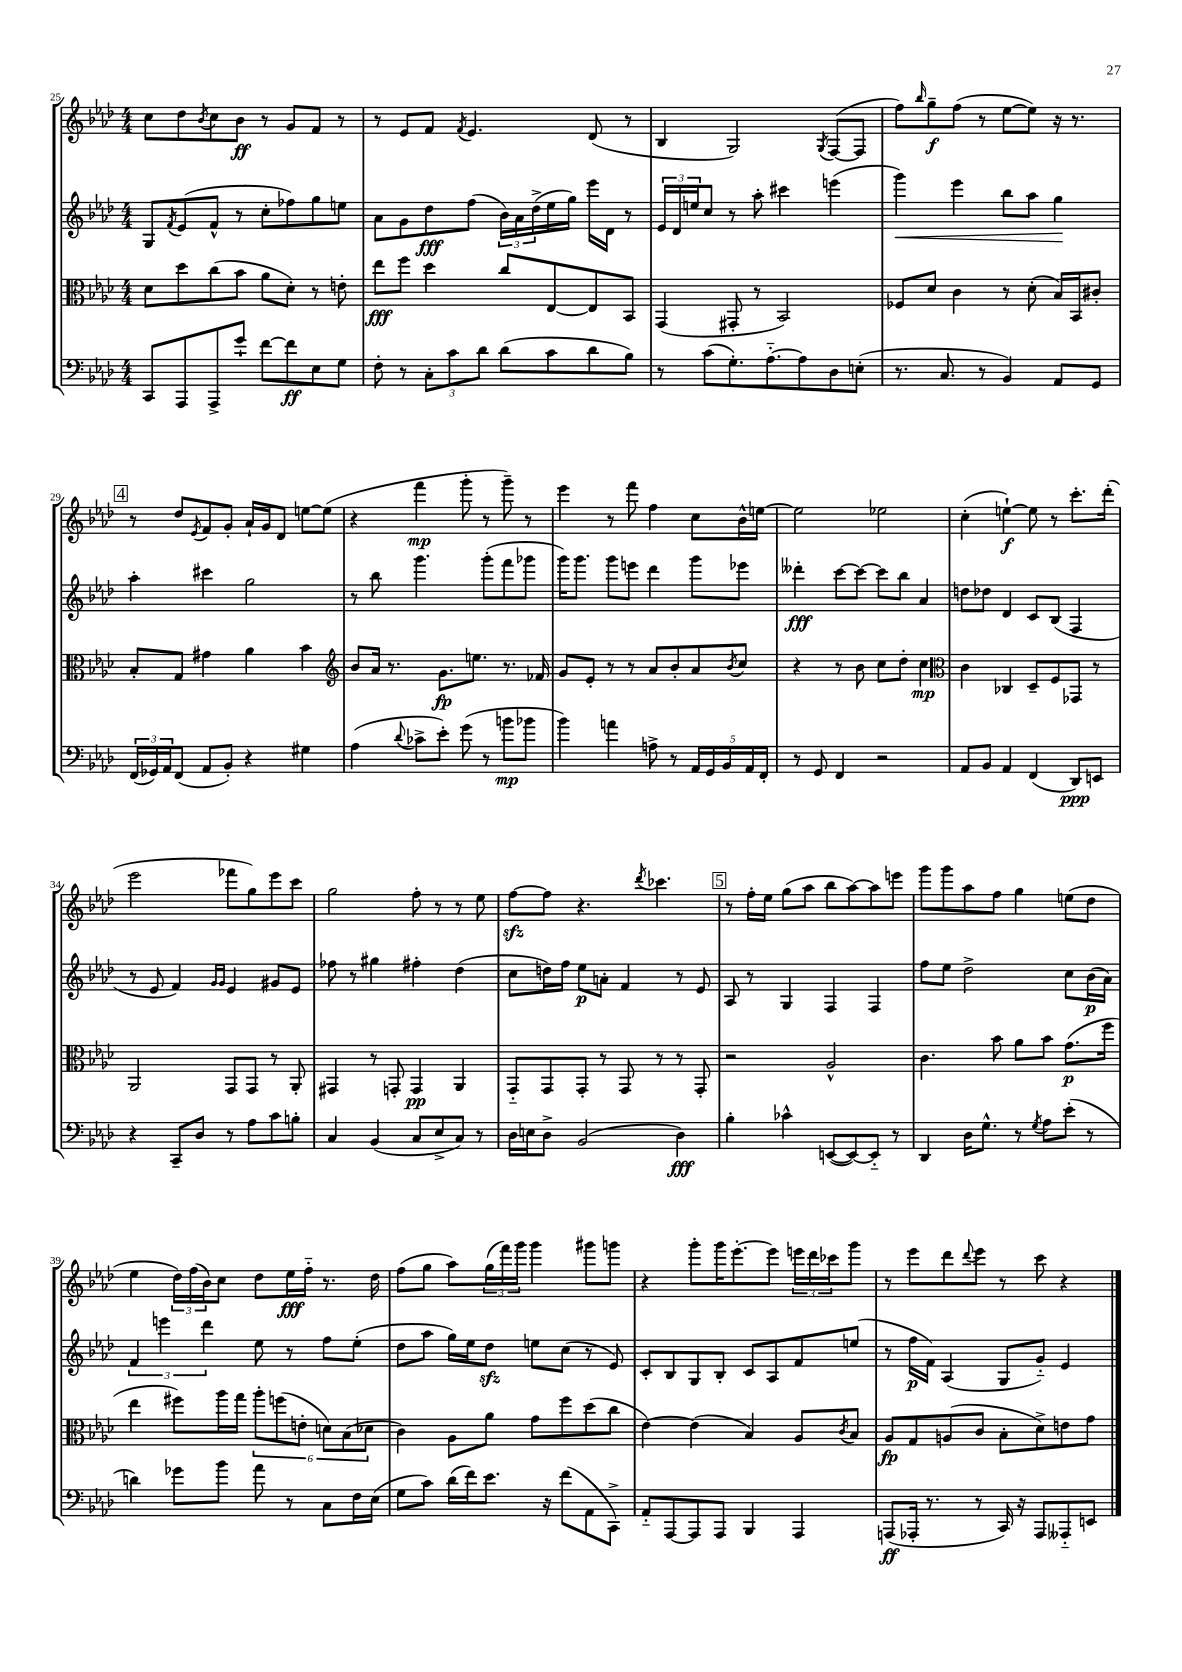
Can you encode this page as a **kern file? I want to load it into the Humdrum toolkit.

**kern	**kern	**kern	**kern
*staff4	*staff3	*staff2	*staff1
*clefF4	*clefC3	*clefG2	*clefG2
*k[b-e-a-d-]	*k[b-e-a-d-]	*k[b-e-a-d-]	*k[b-e-a-d-]
*M4/4	*M4/4	*M4/4	*M4/4
8CC	8d-	8G	8cc
.	.	8qf	.
8AAA-	8dd-	(8e-	8dd-
.	.	.	8qb-
8AAA-^	(8cc	8f^^	8cc
8g`	8b-	8r	8b-
[8f	8a-	8cc'	8r
8f]	8d-')	8ff-)	8g
8E-	8r	8gg	8f
8G	8e'	8ee	8r
=	=	=	=
8F'	8ee-	8a-	8r
8r	8ff	8g	8e-
12C'	4dd-	8dd-	8f
12c	.	.	.
.	.	.	8qf
.	.	(8ff	4.e-
12d-	.	.	.
(8d-	8cc	24b-)	.
.	.	24a-	.
.	.	(24dd-^	.
8c	[8E-	16ee-	.
.	.	16gg)	.
8d-	8E-]	16eee-	(8d-
.	.	16d-	.
8B-)	8BB-	8r	8r
=	=	=	=
8r	(4GG	24e-	4B-
.	.	24d-	.
.	.	24ee	.
(8c	.	8cc	.
8.G')	8GG#'	8r	2G)
.	8r	8aa-'	.
[8.A-'~	.	.	.
.	2BB-)	4ccc#	.
8A-]	.	.	.
.	.	.	8qG
8D-	.	(4eee	([8F
(8E'	.	.	8F]
=	=	=	=
8.r	8F-	4ggg)	8ff)
.	.	.	16qqbb-
.	8d-	.	8gg~
8.C	.	.	.
.	4c	4eee-	(8ff
8r	.	.	8r
4BB-)	8r	8bb-	[8ee-
.	(8d-'	8aa-	8ee-])
8AA-	16B-)	4gg	16r
.	16BB-	.	8.r
8GG	8c#'	.	.
=	=	=	=
(24FF	8B-'	4aa-'	8r
24GG-)	.	.	.
24AA-	.	.	.
(8FF	8G	.	8dd-
.	.	.	8qe-
8AA-	4g#	4ccc#	8f
8BB-')	.	.	8g'
4r	4a-	2gg	16a-`
.	.	.	16g
.	.	.	8d-
4G#	4b-	.	[8ee
.	.	.	(8ee]
=	=	=	=
*	*clefG2	*	*
(4A-	8b-	8r	4r
.	16a-	8bb-	.
.	8.r	.	.
8qqd-	.	.	.
8c-^	.	4.ggg	4fff
8e-')	8.g	.	.
(8g	.	.	8ggg'
.	8.ee	.	.
8r	.	(8ggg'	8r
8b	8.r	8fff	8ggg~)
8b-	.	8ggg-	8r
.	16f-	.	.
=	=	=	=
4b-)	8g	16ggg)	4eee-
.	.	8.ggg	.
.	8e-'	.	.
4a	8r	8ggg	8r
.	8r	8eee	8fff
8A^	8a-	4ddd-	4ff
8r	8b-'	.	.
20AA-	8a-	8ggg	8cc
20GG	.	.	.
20BB-	.	.	.
.	8qb-	.	.
.	8cc	8eee-	16b-^^
20AA-	.	.	.
.	.	.	[16ee
20FF'	.	.	.
=	=	=	=
8r	4r	4ddd--'	2ee]
8GG	.	.	.
4FF	8r	[8ccc	.
.	8b-	8ccc_	.
2r	8cc	8ccc]	2ee-
.	8dd-'	8bb-	.
.	4cc	4a-	.
=	=	=	=
*	*clefC3	*	*
8AA-	4c	8dd	(4cc'
8BB-	.	8dd-	.
4AA-	4C-	4d-	[4ee`)
(4FF	8D-~	8c	8ee]
.	8F	(8B-	8r
8DD-)	8GG-	4F	8.ccc'
8EE	8r	.	.
.	.	.	(16ddd-'
=	=	=	=
4r	2AA-	8r	2eee-
.	.	8e-	.
8CC~	.	4f)	.
8D-	.	.	.
.	.	16qqg	.
.	.	16qqg	.
8r	8GG	4e-	8fff-
8A-	8GG	.	8gg)
8c	8r	8g#	8eee-
8B'	8AA-'	8e-	8ccc
=	=	=	=
4C	4GG#	8ff-	2gg
.	.	8r	.
(4BB-	8r	4gg#	.
.	8GG'	.	.
8C	4GG	4ff#'	8ff'
8E-^	.	.	8r
8C)	4AA-	(4dd-	8r
8r	.	.	8ee-
=	=	=	=
16D-	8GG'~	8cc	[8ff
16E	.	.	.
8D-^	8GG	16dd)	8ff]
.	.	16ff	.
(2BB-	8GG'	8ee-	4.r
.	8r	8a'	.
.	8GG	4f	.
.	.	.	8qddd-
.	8r	.	4.ccc-
4D-)	8r	8r	.
.	8GG'	8e-	.
=	=	=	=
4B-'	2r	8A-	8r
.	.	8r	16ff'
.	.	.	16ee-
4c-^^	.	4G	(8gg
.	.	.	8aa-
([8EE	2A-^^	4F	8bb-
8EE_)	.	.	[8aa-)
8EE'~]	.	4F	8aa-]
8r	.	.	8eee
=	=	=	=
4DD-	4.c	8ff	8ggg
.	.	8ee-	8ggg
16D-	.	2dd-^	8aa-
8.G^^	.	.	.
.	8b-	.	8ff
8r	8a-	.	4gg
8qG	.	.	.
8A-	8b-	.	.
(8e-'	(8.g	8cc	(8ee
8r	.	(16b-	8dd-
.	16ff	16a-)	.
=	=	=	=
4d)	4ee-	6f	4ee-
.	.	6eee	.
8g-	8ff#)	.	24dd-)
.	.	.	(24ff
.	.	6ddd-	24b-)
8b-	16aa-	.	8cc
.	16gg	.	.
8a-	12aa-'	8ee-	8dd-
.	(12ff	.	.
8r	.	8r	16ee-
.	12e'	.	.
.	.	.	16ff'~
8C	12d)	8ff	8.r
.	(12B-	.	.
16F	.	(8ee-'	.
.	12d-	.	.
(16E-	.	.	16dd-
=	=	=	=
8G	4c)	8dd-	(8ff
8c)	.	8aa-	8gg
(16d-	8A-	16gg)	8aa-)
16f)	.	16ee-	.
8.e-	8a-	8dd-	(24gg
.	.	.	24fff)
.	.	.	24ggg
.	8g	8ee	4ggg
16r	.	.	.
(8f	8ff	(8cc	.
8AA-	(8dd-	8r	8ggg#
8CC^)	8cc	8e-)	8ggg
=	=	=	=
8AA-'~	[4e-)	8c'	4r
[8AAA-	.	8B-	.
8AAA-]	(4e-]	8G	8ggg'
8AAA-	.	8B-'	16ggg
.	.	.	[8.eee-'
4BBB-	4B-)	8c	.
.	.	8A-	8eee-]
4AAA-	8A-	8f	24eee
.	.	.	24ddd-
.	.	.	24ccc-
.	8qc	.	.
.	8B-	(8ee	8ggg
=	=	=	=
(8AAA	8A-	8r	8r
16AAA-'	8G	16ff	8eee-
8.r	.	16f)	.
.	(8A	(4A-	8ddd-
.	.	.	8qqddd-
8r	8c	.	8eee-
16CC)	8B-'	8G	8r
16r	.	.	.
8AAA-	8d-^)	8g'~)	8ccc
8AAA--'~	8e	4e-	4r
8EE	8g	.	.
==	==	==	==
*-	*-	*-	*-
